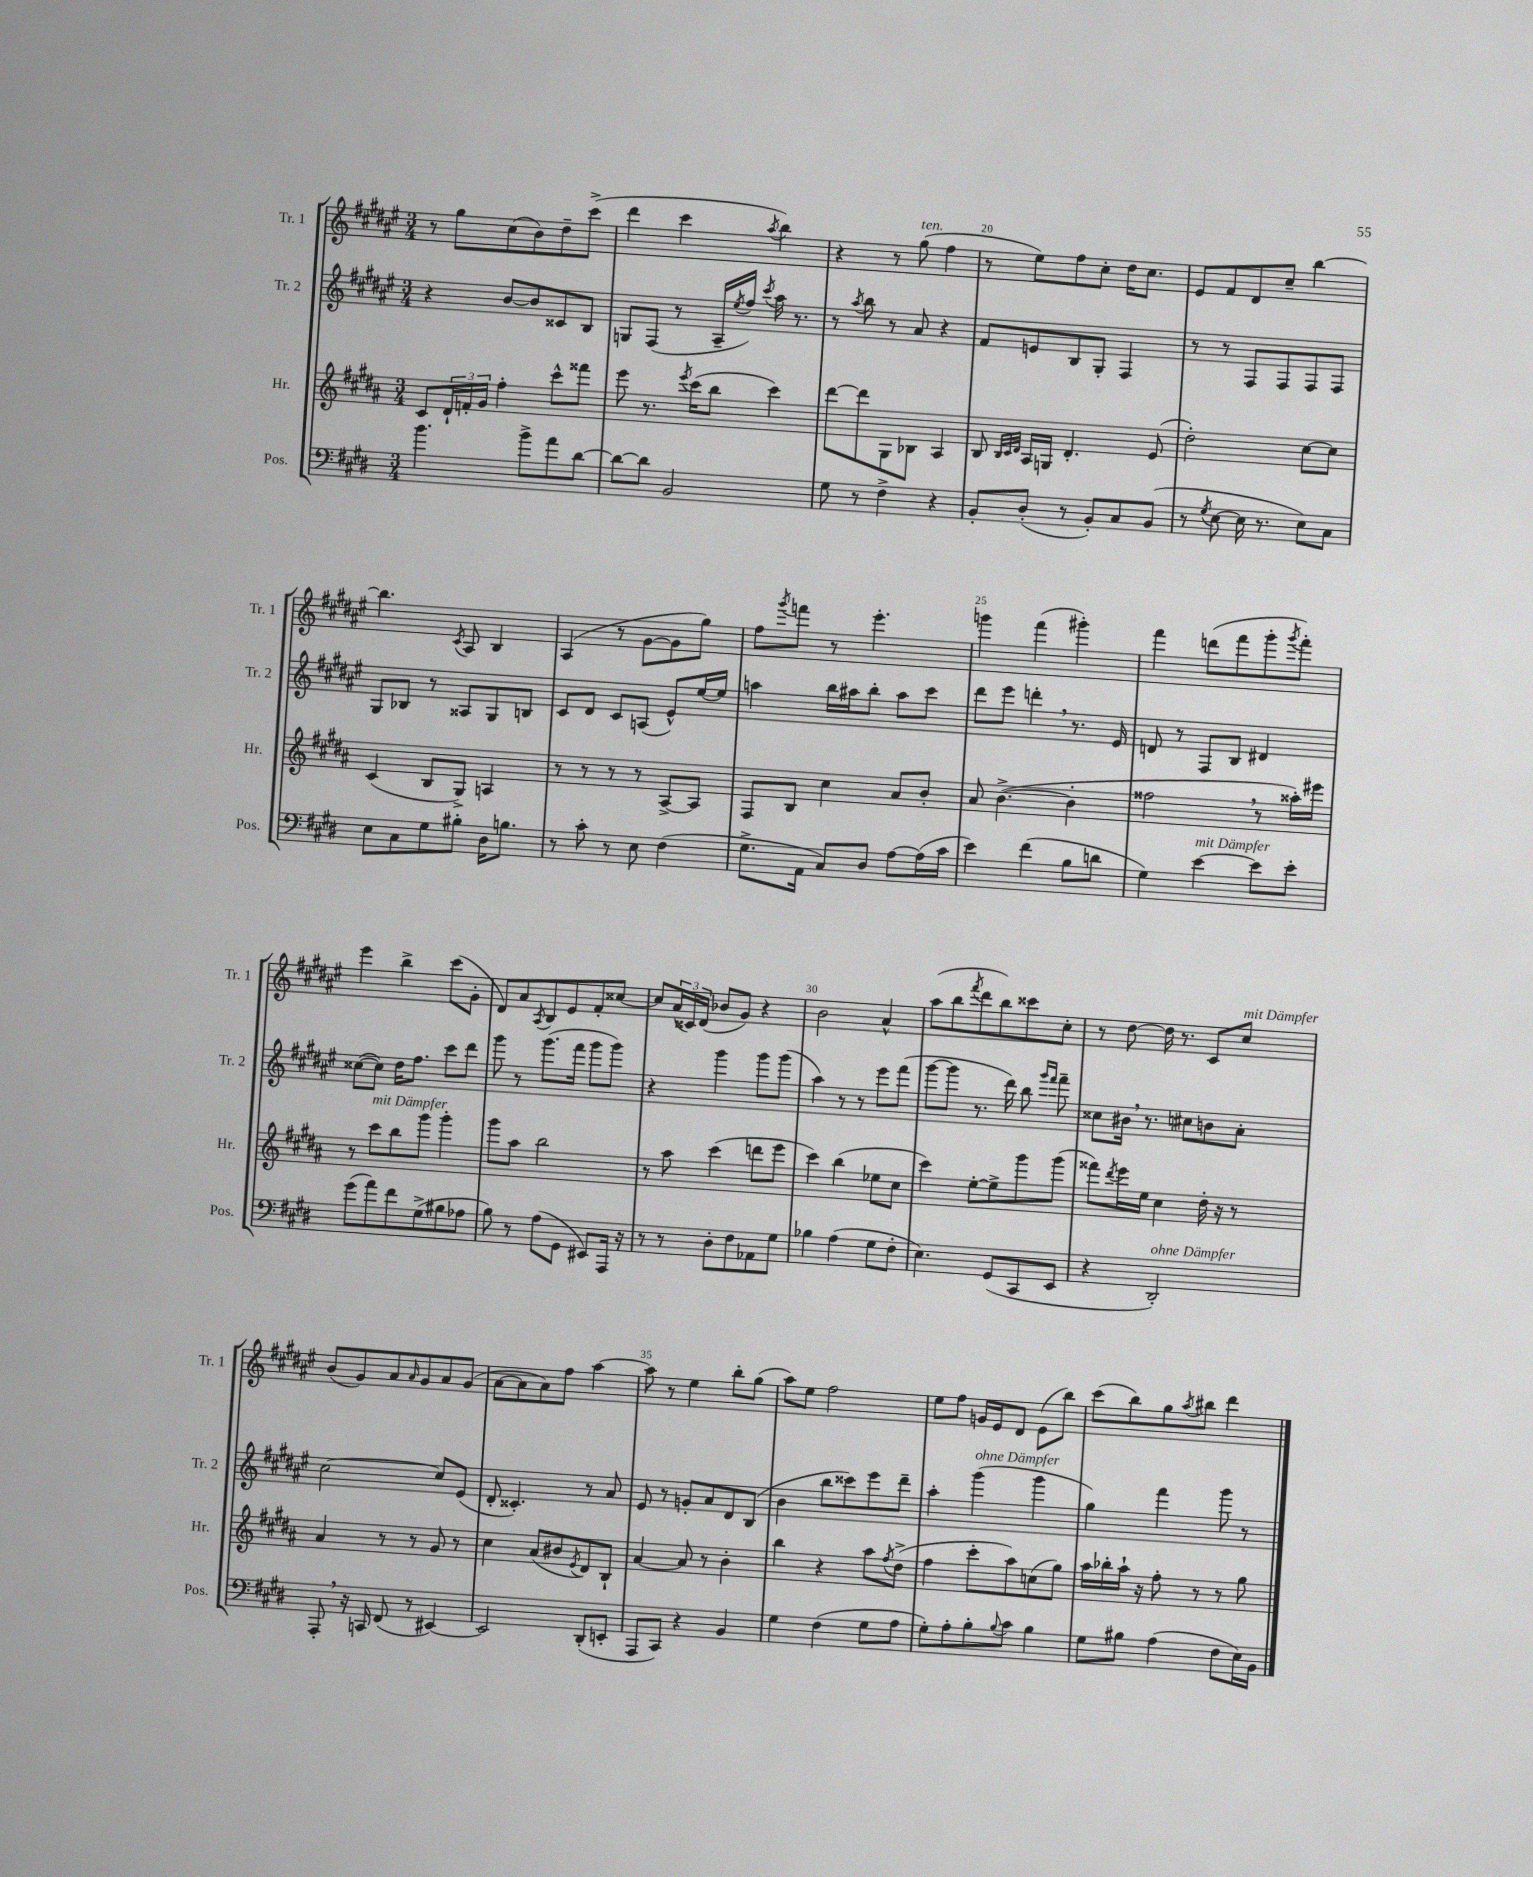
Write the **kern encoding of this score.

**kern	**kern	**kern	**kern
*staff4	*staff3	*staff2	*staff1
*clefF4	*clefG2	*clefG2	*clefG2
*k[f#c#g#d#]	*k[f#c#g#d#a#]	*k[f#c#g#d#a#e#]	*k[f#c#g#d#a#e#]
*M3/4	*M3/4	*M3/4	*M3/4
4.b	8c#	4r	8r
.	24d#`	.	8gg#
.	24f'	.	.
.	24g#	.	.
.	4ff#'	[8b	(8cc#
8b^	.	8b]	8b)
8a	8ccc#^^	8c##	8dd#~
[8d#	8fff##	8B	(8ccc#^
=	=	=	=
8d#_	8eee	8G	4ddd#
8d#]	8.r	(8F#	.
2BB	.	8r	4ccc#
.	8qeee	.	.
.	(16ccc#	.	.
.	8bb	16A#~	.
.	.	8qee#	.
.	.	16ff#)	.
.	.	8qccc#	8qaa#
.	4ccc#)	16aa#	4bb)
.	.	8.r	.
=	=	=	=
8G#	[8ddd#	8r	4r
.	.	8qaa#	.
8r	8ddd#]	8bb	.
4F#^	8G#	8r	8r
.	8B-	8a#	(8gg#
4r	4A#	4r	4ff#
=	=	=	=
8BB'	8B	8f#	8r
.	32qqB	.	.
.	32qqc#	.	.
.	32qqd#	.	.
(8D#'	16A#	8e	8ee#)
.	16G	.	.
8r	4.d#'	8B	8ff#
8BB')	.	8G#'	8cc#'
8C#	.	4F#	16dd#
.	.	.	8.cc#
(8BB	(8e	.	.
=	=	=	=
8r	2dd#')	8r	8e#
8qG#	.	.	.
[8E	.	8r	8f#
16E]	.	8F#	8d#
8.r	.	.	.
.	.	8F#	8cc#~
8E)	[8cc#	8F#	[4bb
8C#	8cc#]	8F#	.
=	=	=	=
8E	(4c#	8G#	4.bb]
8C#	.	8B-	.
8G#	8B	8r	.
.	.	.	8qc#
8B#'	8G#^)	8A##	8A#
16D#	4A	8G#	4B
8.B	.	.	.
.	.	8B	.
=	=	=	=
8r	8r	8c#	(4A#
8c#'	8r	8d#	.
8r	8r	8c#	8r
8E	8r	(8A	[8g#
(4F#	[8A#^	8e#^^)	8g#]
.	8A#]	[16ee#	8gg#)
.	.	16ee#]	.
=	=	=	=
8.G#^	8F#	4aa	8ff#
.	.	.	8qggg#
.	8B	.	8fff
16AA	.	.	.
8C#)	4cc#	16bb	8r
.	.	16aa#	.
8D#	.	8bb'	4.eee#'
[8A	8a#	8aa#	.
(16A]	8b'	8ccc#	.
16c#	.	.	.
=	=	=	=
4e)	8a#	8ddd#	4ggg
.	([4.b^	8eee#	.
(4f#	.	4ddd'	(4fff#
8B	4b']	8.r	4ggg#')
8d	.	.	.
.	.	16e#	.
=	=	=	=
4G#)	2ff##	8d	4fff#
.	.	8r	.
[4e	.	8F#	(8ddd
.	.	8B	8fff#
8e]	8r	4d#	8ggg#'
.	.	.	8qggg#
8e'	16aa##')	.	8fff#')
.	16eee#	.	.
=	=	=	=
(8g#	8r	([8cc##	4eee#
8a)	8ccc#	8cc##])	.
8f#	8bb	16dd#	4bb^
.	.	8.ff#	.
(8G#^	8ggg#	.	.
8B#	4ggg#'	8ccc#	(8ccc#
8A-	.	8ddd#	8g#'
=	=	=	=
8B)	8ggg#	8ggg#	8d#)
8r	8aa#	8r	8a#
.	.	.	8qA#
(8A	2bb	(8.ggg#	8B
8GG#	.	.	8e#
.	.	16fff#	.
8EE#)	.	8ggg#	8f#'
16AAA	.	8ggg#)	[8cc##
16r	.	.	.
=	=	=	=
8r	8r	4r	8cc##]
8r	8aa#	.	(24a#
.	.	.	24c##)
.	.	.	(24d#
8D#'	(4ccc#	4ggg#	8b-
8F#	.	.	8g#)
8AA-	8ddd	8ggg#	4r
8G#	8eee	(8ggg#	.
=	=	=	=
4B-	4ccc#)	4aa#)	2b
(4A	(4bb	8r	.
.	.	8r	.
8G#	8ee-	8eee#	4a#^^
8F#'	8cc#	(8fff#	.
=	=	=	=
4.E)	4ccc#)	[8ggg#	(8aa#
.	.	8ggg#]	8bb
.	.	.	8qfff#
.	[8ee'	8.r	8ddd#
(8GG#	8ee^]	.	8bb)
.	.	16ddd#)	.
8CC#	8ggg#	8bb	8ccc##
.	.	16qqggg#	.
.	.	16qqfff#	.
8EE	(8ggg#	8fff#~	8cc#'
=	=	=	=
4r	8fff##)	8cc##	8r
.	8qddd#	.	.
.	16eee	16b#	[8dd#
.	16ee	8.r	.
2DD#')	4cc#	.	16dd#]
.	.	.	8.r
.	.	8cc#	.
.	16dd#'	8b	8c#
.	16r	.	.
.	8r	8a#'	8cc#
=	=	=	=
8AAA'	4a#	[2cc#	(8b
16r	.	.	8g#)
16CC	.	.	.
(8FF#	8r	.	8a#
.	.	.	16qqa#
8r	8r	.	8g#
[4EE#)	8g#	8cc#]	8a#
.	8r	(8e#	(8g#
=	=	=	=
2EE#]	4cc#	8d#'	[8a#
.	.	4.c##')	8a#]
.	(8a#	.	8a#)
.	8b#	.	8ff#
.	8qe	.	.
(8DD#'	8d#)	8r	[4aa#
8EE'	8B`	8a#	.
=	=	=	=
8AAA	[4a#	8e#	8aa#]
8CC#)	.	8r	8r
4r	8a#]	8g'	4ee#
.	8r	8a#	.
4BB	4b'	8d#	8bb'
.	.	(8B	(8gg#
=	=	=	=
4G#	4bb	4b	8aa#)
.	.	.	8ee#
(4F#	4r	8bb	2ff#
.	.	8ccc##)	.
8G#	8aa#	8eee#	.
.	8qff#	.	.
8A	(8dd#^	8ddd#~	.
=	=	=	=
8G#')	4ff#	4aa#'	8ee#
8A'	.	.	8ff#
8B'	8ccc#'	(4ggg#	16g
.	.	.	16e#
8qqB	.	.	.
8c#	8aa#)	.	8d#
4B	(8cc	4ggg#	(8e#
.	8gg#)	.	8bb)
=	=	=	=
8G#	16aa#	4gg#)	(8ccc#
.	16bb-'	.	.
8B#	16aa#`	.	8bb)
.	16r	.	.
(4A	8ff#'	4fff#	8gg#
.	.	.	8qaa#
.	8r	.	8bb#
8F#	8r	8ggg#	4ddd#
16E)	8gg#	8r	.
16BB	.	.	.
==	==	==	==
*-	*-	*-	*-
